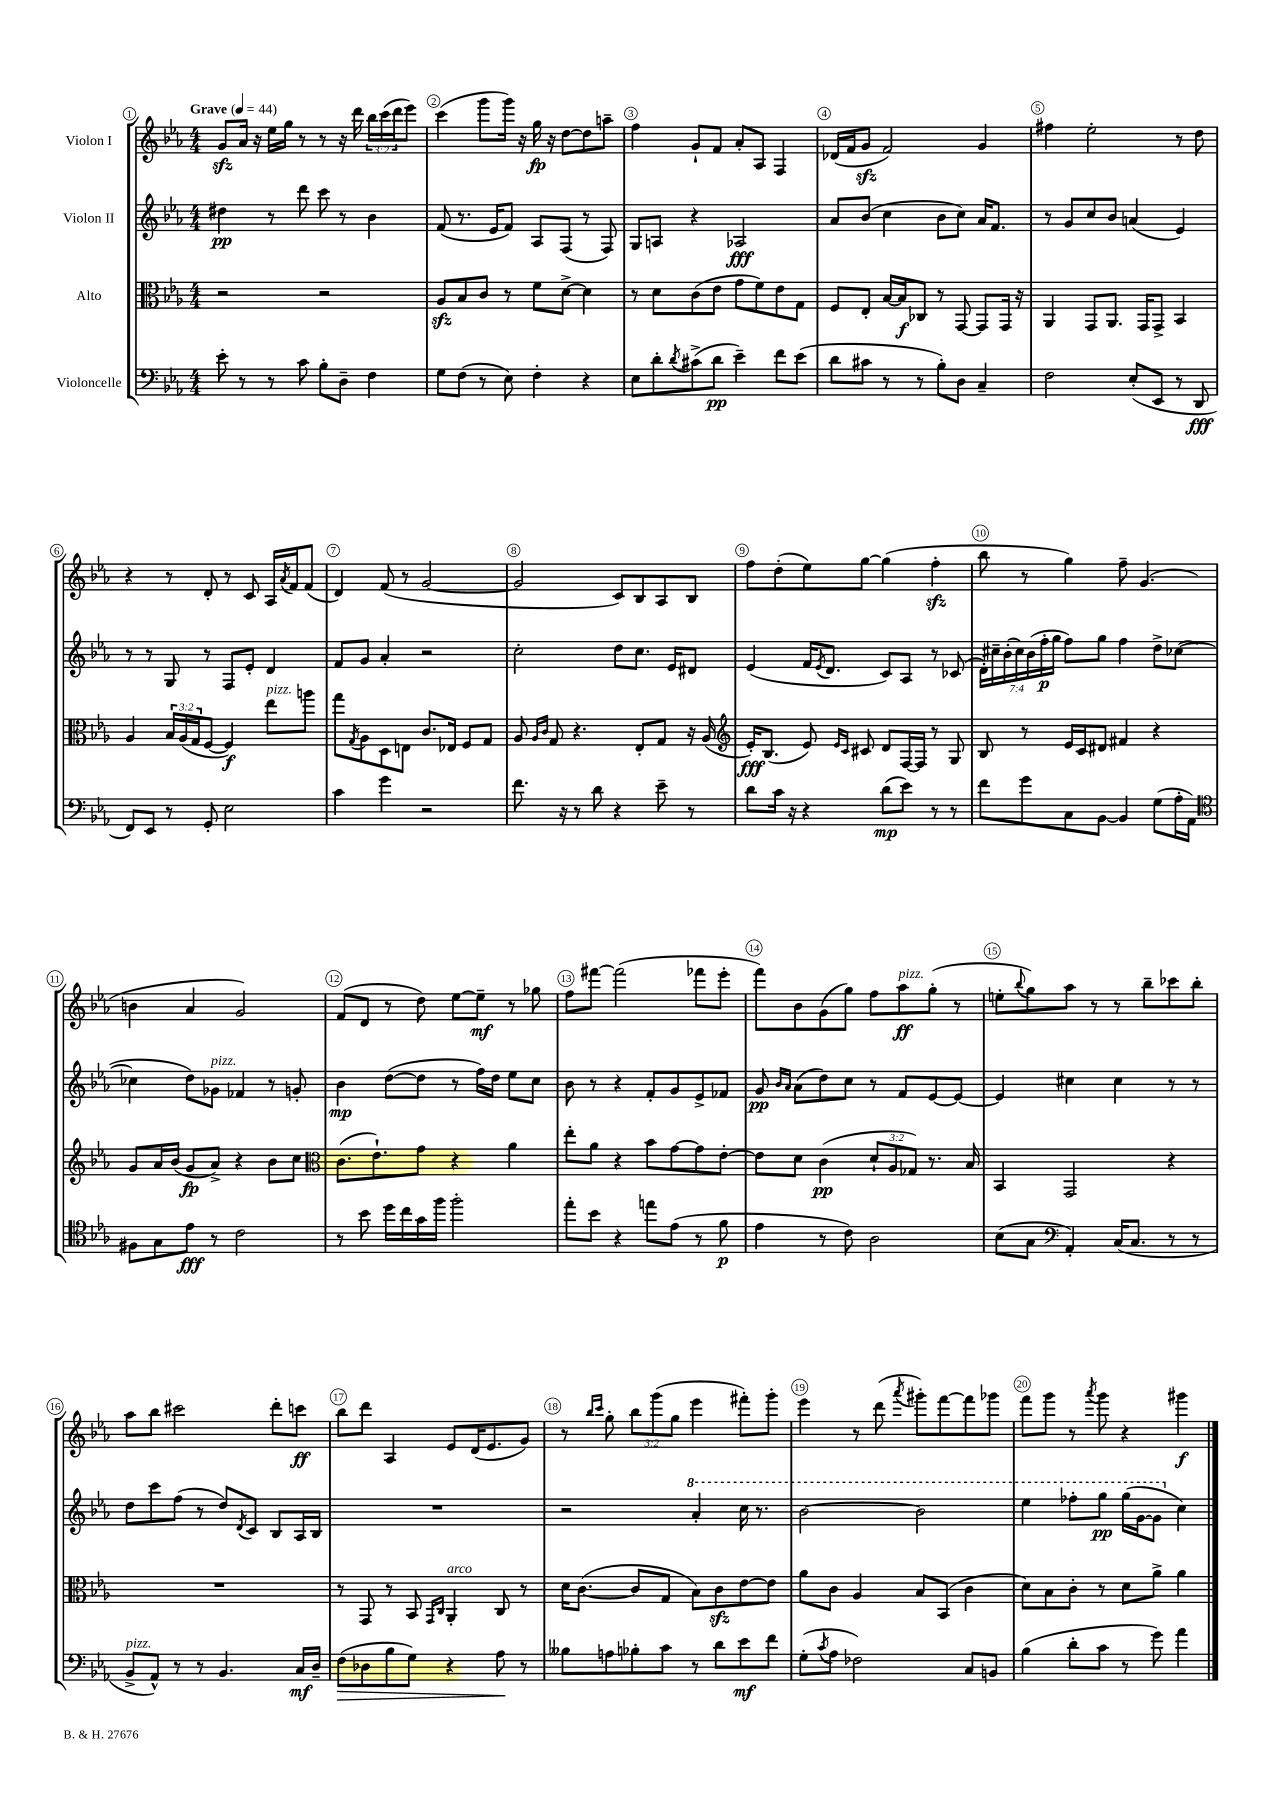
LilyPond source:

<<
\new StaffGroup <<
\new Staff = "s0" \with { instrumentName = "Violon I" } {
    \clef treble \key ees \major \numericTimeSignature \time 4/4 \override Staff.TupletNumber.text = #tuplet-number::calc-fraction-text \tempo "Grave" 4 = 44
    g'8\sfz aes'16 r16 ees''16 g''16 r8 r8 r16 d'''16 \tuplet 3/2 { bes''16 c'''16( d'''16 } ees'''8) |
    c'''4( g'''8 g'''16) r16 g''16\fp r16 d''8~ d''8 a''8-- |
    f''4 g'8-! f'8 aes'8-. aes8 f4 |
    des'16( f'16 g'8\sfz f'2) g'4 |
    fis''4 ees''2-. r8 d''8 |
    r4 r8 d'8-. r8 c'8 aes16 \acciaccatura { aes'8 } f'16 f'8( |
    d'4) f'8( r8 g'2~ |
    g'2 c'8) bes8 aes8 bes8 |
    f''8 d''8-.( ees''8) g''8~ g''4( f''4-.\sfz |
    bes''8 r8 g''4) f''8-- g'4.( |
    b'4 aes'4 g'2) |
    f'8( d'8 r8 d''8) ees''8~ ees''8--\mf r8 ges''8 |
    f''8 fis'''8~ fis'''2( fes'''8 ees'''8-. |
    f'''8) bes'8 g'8( g''8) f''8 aes''8\ff^\markup { \italic "pizz." } g''8-.( r8 |
    e''8-. \appoggiatura { bes''8 } g''8) aes''8 r8 r8 bes''8-- ces'''8 bes''8-. |
    aes''8 bes''8 cis'''2 d'''8-. c'''8\ff |
    bes''8 d'''8 aes4 ees'8 d'16( ees'8. g'8) |
    r8 \grace { bes''16 c'''16 } g''8-. \tuplet 3/2 { bes''8 g'''8( g''8 } ees'''4 fis'''8-.) g'''8-. |
    ees'''4 r8 d'''8( \acciaccatura { aes'''8 } gis'''8-.) f'''8~ f'''8 ges'''8 |
    f'''8 g'''8 r8 \acciaccatura { aes'''8 } g'''8 r4 gis'''4\f \bar "|." |
}
\new Staff = "s1" \with { instrumentName = "Violon II" } {
    \clef treble \key ees \major \numericTimeSignature \time 4/4 \override Staff.TupletNumber.text = #tuplet-number::calc-fraction-text
    dis''4\pp r8 d'''8 c'''8 r8 bes'4 |
    f'8( r8. ees'16 f'8) aes8 f8( r8 f8) |
    g8 a8 r4 aes2\fff |
    aes'8 bes'8( c''4 bes'8 c''8) aes'16 f'8. |
    r8 g'8 c''8 bes'8 a'4( ees'4) |
    r8 r8 g8 r8 f8 ees'8-. d'4 |
    f'8 g'8 aes'4-. r2 |
    c''2-. d''8 c''8. ees'16 dis'8 |
    ees'4( f'16 \acciaccatura { ees'8 } d'8. c'8) aes8 r8 ces'8( |
    \tuplet 7/4 { d'16-.) cis''16-- bes'16-.( cis''16) bes'16( f''16-.\p g''16 } f''8) g''8 f''4 d''8-> ces''8~( |
    ces''4 d''8) ges'8^\markup { \italic "pizz." } fes'4 r8 g'8-. |
    bes'4\mp d''8~( d''8 r8 f''16) d''16 ees''8 c''8 |
    bes'8 r8 r4 f'8-. g'8 ees'8-> fes'8 |
    g'8\pp \grace { bes'16 aes'16 } aes'8( d''8) c''8 r8 f'8 ees'8~ ees'8~ |
    ees'4 cis''4 cis''4 r8 r8 |
    d''8 c'''8 f''8( r8 d''8) \acciaccatura { d'8 } c'8 bes8 aes16 bes16 |
    R1 |
    r2 \ottava #1 aes''4-. c'''16 r8. |
    bes''2~ bes''2 |
    ees'''4 fes'''8-. g'''8\pp g'''16( g''16~ g''8 \ottava #0 c''4) \bar "|." |
}
\new Staff = "s2" \with { instrumentName = "Alto" } {
    \clef alto \key ees \major \numericTimeSignature \time 4/4 \override Staff.TupletNumber.text = #tuplet-number::calc-fraction-text
    r2 r2 |
    aes8\sfz bes8 c'8 r8 f'8 d'8~-> d'4 |
    r8 d'8 c'8( ees'8 g'8 f'8) ees'8 g8 |
    f8 ees8-. bes16~ bes16\f ces8 r8 g,8~ g,8 g,16 r16 |
    aes,4 g,8 aes,8. g,16 g,8-> bes,4 |
    aes4 \tuplet 3/2 { bes16 aes16( g16 } f8~ f4\f) ees''8^\markup { \italic "pizz." } a''8 |
    g''8 \acciaccatura { g8 } aes8 d8 e8 c'8. ees16 f8 g8 |
    aes8 \grace { aes16 c'16 } g8 r4. ees8-. g8 r16 aes16( |
    \clef treble ees'16-.\fff) bes8.( ees'8) \grace { ees'16 c'16 } cis'8 d'8 f16~ f16 r8 g8 |
    bes8 r8 ees'16 c'16 dis'8 fis'4 r4 |
    g'8 aes'16 bes'16( g'8\fp aes'8->) r4 bes'8 c''8 |
    \clef alto c'8.( ees'8.-!) g'8 r4 aes'4 |
    ees''8-. aes'8 r4 bes'8 g'8~ g'8 ees'8~-. |
    ees'8 d'8 c'4\pp( \tuplet 3/2 { d'8-! aes8 ges8) } r8. bes16 |
    bes,4 g,2 r4 |
    R1 |
    r8 g,8 r8 bes,8 \grace { g,16 c16 } aes,4-.^\markup { \italic "arco" } c8 r8 |
    d'16 c'8.~( c'8 g8 bes8) c'8\sfz ees'8~ ees'8 |
    aes'8 c'8 aes4 bes8 bes,8( c'4 |
    d'8) bes8 c'8-. r8 d'8 aes'8-> aes'4 \bar "|." |
}
\new Staff = "s3" \with { instrumentName = "Violoncelle" } {
    \clef bass \key ees \major \numericTimeSignature \time 4/4
    ees'8-. r8 r8 c'8 bes8-. d8-- f4 |
    g8 f8( r8 ees8) f4-. r4 |
    ees8 d'8-. \acciaccatura { d'8 } cis'8->( d'8\pp ees'4--) f'8 ees'8( |
    d'8 cis'8 r8 r8 bes8-.) d8 c4-- |
    f2 ees8-.( ees,8 r8 d,8\fff |
    f,8) ees,8 r8 g,8-. ees2 |
    c'4 g'4 r2 |
    f'8. r16 r8 d'8 r4 ees'8-- r8 |
    d'8 c'16 r16 r4 d'8\mp( ees'8) r8 r8 |
    f'8 g'8 c8 bes,8~ bes,4 g8( aes16-. aes,16) |
    \clef tenor fis8 g8 ees'8\fff r8 c'2 |
    r8 bes'8 d''16 c''16 g'16 f''16 f''2-. |
    ees''8-. bes'8 r4 e''8 ees'8( r8 f'8\p |
    ees'4 r8 c'8) aes2 |
    bes8( g8 \clef bass aes,4-.) c16( c8. r8 r8 |
    bes,8->^\markup { \italic "pizz." } aes,8-^) r8 r8 bes,4. c16\mf d16-- |
    f8\>( des8 bes8 g8) r4 aes8\! r8 |
    beses8 a8 bes8-. c'8 r8 d'8 ees'8\mf f'8 |
    g8-.( \acciaccatura { c'8 } aes8 fes2) c8 b,8 |
    bes4( d'8-. c'8 r8 g'8) aes'4 \bar "|." |
}
>>
>>
\layout { \context { \Score \override BarNumber.break-visibility = ##(#f #t #t) barNumberVisibility = #all-bar-numbers-visible \override BarNumber.stencil = #(make-stencil-circler 0.1 0.3 ly:text-interface::print) } }
